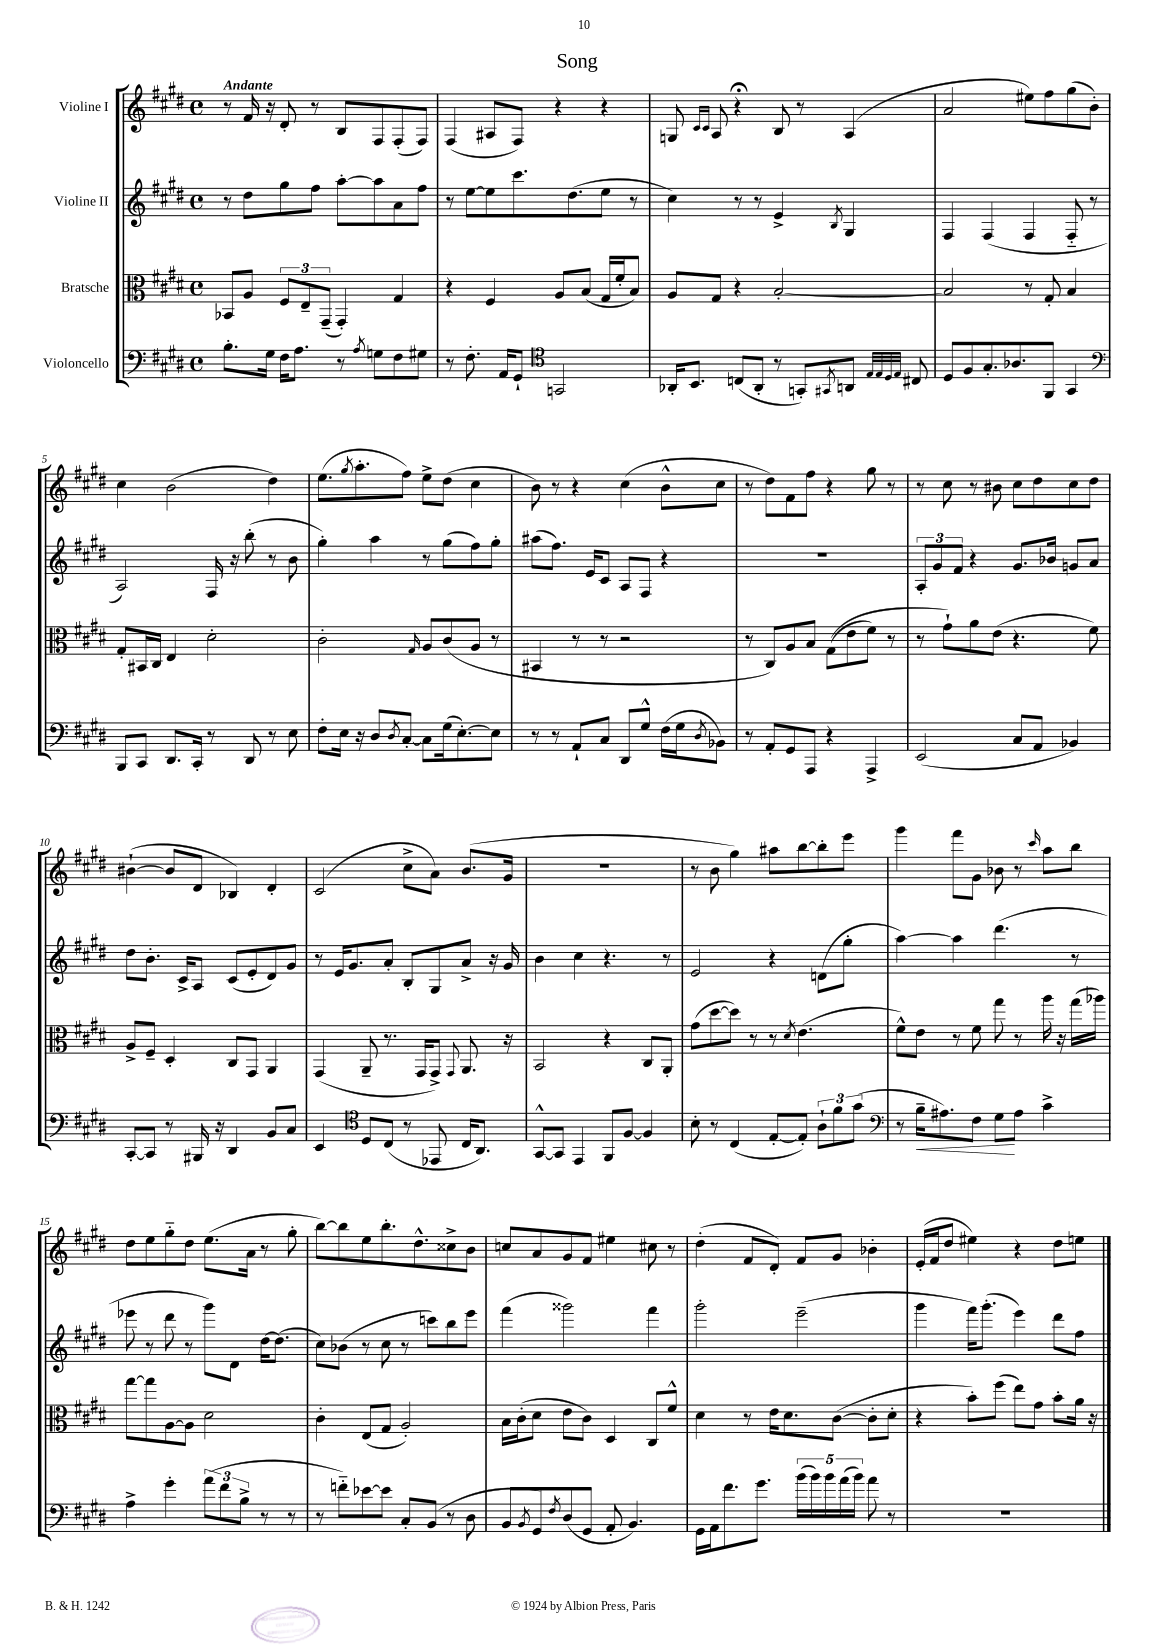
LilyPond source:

\header { title = "Song" }
<<
\new StaffGroup <<
\new Staff = "s0" \with { instrumentName = "Violine I" } {
    \clef treble \key e \major \defaultTimeSignature \time 4/4 \tempo "Andante"
    r8 fis'16 r16 dis'8-. r8 b8 fis8 fis8-.( fis8) |
    fis4( ais8 fis8) r4 r4 |
    g8 \grace { cis'16 cis'16 } a8 r4\fermata b8 r8 a4( |
    a'2 eis''8) fis''8 gis''8( b'8-.) |
    cis''4 b'2( dis''4) |
    e''8.( \acciaccatura { gis''8 } a''8.-. fis''8) e''8-> dis''8( cis''4 |
    b'8) r8 r4 cis''4( b'8-^ cis''8 |
    r8 dis''8) fis'8 fis''8 r4 gis''8 r8 |
    r8 cis''8 r8 bis'8 cis''8 dis''8 cis''8 dis''8 |
    bis'4~-!( bis'8 dis'8 bes4) dis'4-. |
    cis'2( cis''8-> a'8) b'8.( gis'16 |
    R1 |
    r8 b'8 gis''4) ais''8 b''8~ b''8-. e'''8 |
    gis'''4 fis'''8 gis'8 bes'8 r8 \grace { cis'''16 } a''8 b''8 |
    dis''8 e''8 gis''8-_ dis''8 e''8.( a'16 r8 gis''8-. |
    b''8~) b''8 e''8 b''8.-. dis''8.-^ cisis''8-> b'8 |
    c''8 a'8 gis'8 fis'8 eis''4 cis''8 r8 |
    dis''4-.( fis'8 dis'8-.) fis'8 gis'8 bes'4-. |
    e'16-.( fis'16 dis''8 eis''4) r4 dis''8 e''8 \bar "|." |
}
\new Staff = "s1" \with { instrumentName = "Violine II" } {
    \clef treble \key e \major \defaultTimeSignature \time 4/4
    r8 dis''8 gis''8 fis''8 a''8~-. a''8 a'8 fis''8 |
    r8 e''8~ e''8 cis'''8. dis''8.( e''8 r8 |
    cis''4) r8 r8 e'4-> \acciaccatura { b8 } gis4 |
    fis4 fis4( fis4 fis8-_ r8 |
    a2) fis16 r16 b''8-.( r8 b'8 |
    gis''4-.) a''4 r8 gis''8( fis''8) gis''8-. |
    ais''8( fis''8.) e'16 cis'8 a8 fis8 r4 |
    R1 |
    \tuplet 3/2 { a8-. gis'8 fis'8 } r4 gis'8. bes'16 g'8 a'8 |
    dis''8 b'8.-. cis'16-> a8 cis'8( e'8-. dis'8) gis'8 |
    r8 e'16 gis'8. a'8-. b8-. gis8 a'8-> r16 gis'16 |
    b'4 cis''4 r4. r8 |
    e'2 r4 d'8( gis''8-. |
    a''4~) a''4 dis'''4.( r8 |
    ees'''8 r8 dis'''8 r8 gis'''8) dis'8 dis''16~ dis''8.( |
    cis''8) bes'8( r8 cis''8 r8 c'''8) b''8 e'''8 |
    fis'''4( gisis'''2) fis'''4 |
    gis'''2-. e'''2--( |
    gis'''4 fis'''16) gis'''8.-.( e'''4) dis'''8 fis''8 \bar "|." |
}
\new Staff = "s2" \with { instrumentName = "Bratsche" } {
    \clef alto \key e \major \defaultTimeSignature \time 4/4
    bes,8 a8 \tuplet 3/2 { fis8 e8-- gis,8--( } gis,4-.) gis4 |
    r4 fis4 a8 b8( gis16 fis'16-. b8) |
    a8 gis8 r4 b2~-. |
    b2 r8 gis8-. b4 |
    gis8-. bis,16 cis16 e4 dis'2-. |
    cis'2-. \grace { gis16 } a8 cis'8( a8 r8 |
    bis,4 r8 r8 r2 |
    r8 cis8) a8 b8 gis8(\( e'8 fis'8) r8 |
    r8 gis'8-!\) a'8 e'8( r4. fis'8) |
    a8-> fis8-- dis4-. cis8 gis,8 a,4 |
    gis,4( a,8-- r8. gis,16 gis,8->) \appoggiatura { gis,8 } a,8. r16 |
    b,2 r4 cis8 a,8-. |
    gis'8( dis''8~ dis''8) r8 r8 \acciaccatura { dis'8 } e'4.( |
    fis'8-^) e'8 r8 fis'8 gis''8 r8 a''16 r16 gis''16( aes''16) |
    gis''8~ gis''8 a8~ a8 dis'2 |
    cis'4-. e8( gis8 a2-.) |
    b16 cis'16-.( dis'8 e'8 cis'8) dis4 cis8 fis'8-^ |
    dis'4 r8 e'16 dis'8. cis'8~( cis'8-. dis'8-. |
    r4 b'8-.) fis''8( e''8) gis'8 b'8-. a'16 r16 \bar "|." |
}
\new Staff = "s3" \with { instrumentName = "Violoncello" } {
    \clef bass \key e \major \defaultTimeSignature \time 4/4
    b8.-. gis16 fis16 a8. r8 \acciaccatura { a8 } g8 fis8 gis8 |
    r8 fis8.-. a,16 gis,8-! \clef tenor g,2 |
    aes,16-. b,8. c8( aes,8-. r8 g,8-.) \acciaccatura { gis,8 } a,8 \grace { e32 e32 dis32 e32 } cis8 |
    dis8 fis8 gis8.-. aes8. fis,8 gis,4 |
    \clef bass b,,8 cis,8 dis,8. cis,16-. r8 dis,8 r8 e8 |
    fis8-. e16 r16 dis8 \acciaccatura { dis8 } cis8~-. cis8 gis16( e8.~-.) e8 |
    r8 r8 a,8-! cis8 dis,8 gis8-^ fis16( gis16 \acciaccatura { dis8 } bes,8) |
    r8 a,8-. gis,8 a,,8 r4 a,,4-> |
    e,2( cis8 a,8 bes,4) |
    cis,8~-. cis,8 r8 bis,,16 r16 dis,4 b,8 cis8 |
    e,4 \clef tenor dis8 cis8( r8 ees,8 cis16 a,8.) |
    gis,8~-^ gis,8 e,4 fis,8 fis8~ fis4 |
    b8-. r8 cis4( e8~-. e8-.) \tuplet 3/2 { a8-! fis'8 gis'8( } |
    \clef bass r8 b16--\< ais8.) fis8 gis8\! ais8 cis'4-> |
    a4-> gis'4-. \tuplet 3/2 { a'8( fis'8 b8-> } r8 r8 |
    r8 f'8-_) ees'8~ ees'8 cis8-. b,8( r8 dis8 |
    b,8 \acciaccatura { b,8 } gis,8) \acciaccatura { fis8 } dis8( gis,8 a,8-. b,4.) |
    gis,16 a,16 fis'8. gis'8. \tuplet 5/4 { b'16( b'16) b'16 a'16( b'16) } a'8 r8 |
    R1 \bar "|." |
}
>>
>>
